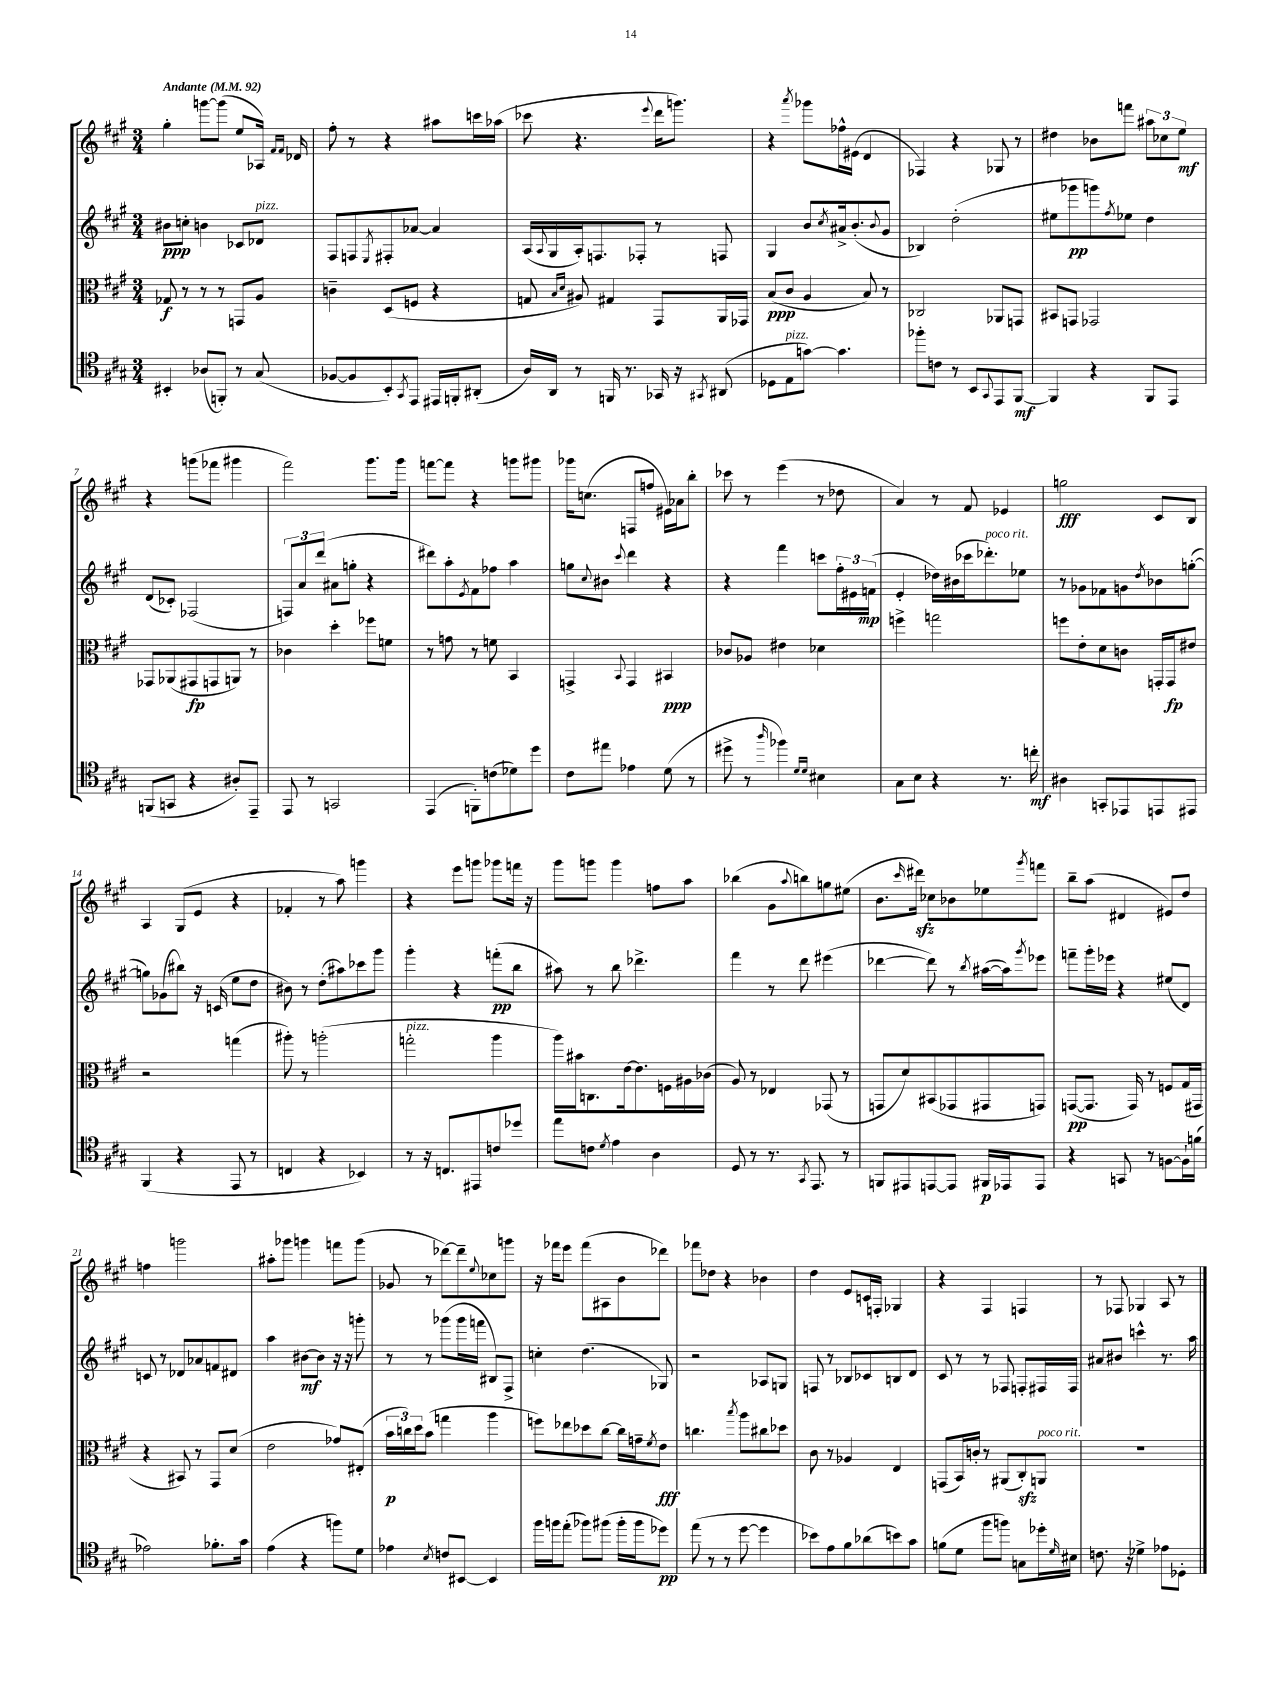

**kern	**kern	**kern	**kern
*staff4	*staff3	*staff2	*staff1
*clefC4	*clefC3	*clefG2	*clefG2
*k[f#c#g#]	*k[f#c#g#]	*k[f#c#g#]	*k[f#c#g#]
*M3/4	*M3/4	*M3/4	*M3/4
*MM92	*MM92	*MM92	*MM92
4BB#'/	8G-/	8b#\L	4gg#'\
.	8r	8cc'\J	.
(8A-/L	8r	4b\	[8ggg\L
8FF'/J)	8r	.	(8ggg\]J
8r	8GG/L	8c-/L	8ee/L
(8G#/	8A/J	8d-/J	16A-/Jk)
.	.	.	16qqf#/LL
.	.	.	16qqf#/JJ
.	.	.	16d-/
=	=	=	=
[8F-/L	4c~\	8F#/L	8ff#'\
8F-/]	.	8F/	8r
.	.	8qE/	.
8BB'/)	(8D/L	8F#'/	4r
8qGG#/	.	.	.
8EE/J	8F/J	[8a-/J	.
16EE#/LL	4r	4a-/]	8aa#\L
16FF'/J	.	.	.
(8AA#'/J	.	.	16ccc\L
.	.	.	(16aa-\JJ
=	=	=	=
16A/LL)	8G/	(16A/LL	8ccc-\
.	.	8qqA/	.
16AA/JJ	.	16G#/	.
.	16qqB/LL	.	.
.	16qqd/JJ	.	.
8r	8A#/)	16A'/J)	4.r
.	.	8.F/	.
16FF/	4G#/	.	.
8.r	.	.	.
.	.	8F-'/J	.
.	.	.	8qqeee/
16GG-/	8GG#/L	8r	16ddd\LK
16r	.	.	8.ggg\J)
8qGG#/	.	.	.
(8AA#/	16AA/L	8F/	.
.	16GG-/JJ	.	.
=	=	=	=
8D-\L	(8B/L	4G#/	4r
8E\	8c#/J	.	.
.	.	.	8qaaa/
[8g\J)	4A/	8b/L	8ggg-\L
.	.	8qcc#/	.
4.g\]	.	16a#^/k	16ff-^^\L
.	.	(8.b'/	(16e#\JJ
.	8B/)	.	4d/
.	.	8qqb/	.
.	8r	8g#/J	.
=	=	=	=
8ff-'\L	2C-/	4B-/)	4F-/)
8c\J	.	.	.
8r	.	(2dd'\	4r
8BB/L	.	.	.
8qqGG#/	.	.	.
8EE/	8AA-/L	.	8G-/
[8FF#/J	8GG/J	.	8r
=	=	=	=
4FF#/]	8BB#/L	8ee#\L	4dd#\
.	8GG/J	8ggg-\	.
4r	2GG-/	8ggg\)	8b-\L
.	.	8qff#/	.
.	.	8ee-\J	8fff\J
8FF#/L	.	4dd\	12aa#\L
.	.	.	12cc-\
8EE/J	.	.	.
.	.	.	12ee\J
=	=	=	=
(8FF/L	8GG-/L	(8d/L	4r
8GG/J	(8AA-/	8c-'/J)	.
4r	8GG#/	(2F-/	(8ggg\L
.	8GG/	.	8fff-\J
8A#'/L)	8AA/J)	.	4ggg#\
8EE~/J	8r	.	.
=	=	=	=
8EE/	4c-\	12F/L)	2fff#\)
.	.	12a/	.
8r	.	.	.
.	.	(12ddd/J	.
2GG/	4dd'\	8a#\L	.
.	.	8gg'\J	.
.	8ff-\L	4r	8.ggg#\L
.	8f\J	.	.
.	.	.	16ggg#\Jk
=	=	=	=
(4EE/	8r	8ddd#\L)	[8fff\L
.	8g\	8aa'\	8fff\]J
.	.	8qe/	.
8FF'\L)	8r	8f#\	4r
(8c\	8f\	8ff-\J	.
8d-\)	4BB/	4aa\	8ggg\L
8dd\J	.	.	8ggg#\J
=	=	=	=
8c#\L	4GG^/	8gg\L	16ggg-\LK
.	.	.	(8.cc\J
.	.	8qqcc#/	.
8ee#\J	.	8b#\J	.
.	8qqBB/	8qqccc#/	.
4e-\	4GG/	4ddd\	8F/L
.	.	.	8ff/J
(8d\	4BB#/	4r	16e#\LL)
.	.	.	16a-\J
8r	.	.	8bb'\J
=	=	=	=
8dd#^\	8c-/L	4r	8ccc-\
8r	8A-/J	.	8r
16qqaa/	.	.	.
4ff-\)	4e#\	4fff#\	(4eee\
16qqd/LL	.	.	.
16qqd/JJ	.	.	.
4B#\	4d-\	8ccc\L	8r
.	.	24ff#'\L	8dd-\
.	.	24e#\	.
.	.	(24f\JJ	.
=	=	=	=
8G#\L	4ff^\	4e'/	4a/)
8B\J	.	.	.
4r	2gg\	16dd-\LL)	8r
.	.	(16b#\	.
.	.	16ccc-\J	8f#/
.	.	8.ddd-'\)	.
8.r	.	.	4e-/
.	.	8ee-\J	.
16cc'\	.	.	.
=	=	=	=
4A#\	8ff\L	8r	2gg\
.	8e'\	8g-\L	.
8GG'/L	8d\	8f-\	.
8EE-/	8c\J	8g\	.
.	.	8qdd/	.
8EE/	16GG'/LL	8b-\	8c#/L
.	16GG/J	.	.
8EE#/J	8e#/J	([8gg'\J	8B/J
=	=	=	=
(4FF#/	2r	8gg\]L)	4A/
.	.	(8g-\	.
4r	.	8bb#\J)	(8G#/L
.	.	16r	8e/J
.	.	(16c/	.
8EE/	(4gg\	8ee\L	4r
8r	.	8dd\J	.
=	=	=	=
4C/	8aa#'\)	8b#\)	4f-'/
.	8r	8r	.
4r	(2aa'\	(8dd'\L	8r
.	.	8aa#\)	8aa\)
4BB-/)	.	8ccc-\	4ggg\
.	.	8ggg#\J	.
=	=	=	=
8r	2gg'\	4ggg#'\	4r
16r	.	.	.
8.C/L	.	.	.
.	.	4r	8eee\L
8EE#/	.	.	8ggg\J
8c/	4aa\	(8fff'\L	8ggg-\L
8dd-/J	.	8bb\J	16fff\Jk
.	.	.	16r
=	=	=	=
8ee\L	16aa\LL)	8aa#\)	8ggg#\L
.	16b#\J	.	.
8c\J	8.C\	8r	8ggg\J
8qd/	.	.	.
4e\	.	8bb\	4ggg\
.	[16e\k	.	.
.	8.e\]	4.ddd-^\	.
4A\	.	.	8ff\L
.	16F\L	.	.
.	16A#\	.	8aa\J
.	(16c-\JJ	.	.
=	=	=	=
8D/	8A/)	4fff#\	(4bb-\
8r	8r	.	.
8.r	4E-/	8r	8g#\L
.	.	.	8qqaa/
.	.	8ddd\	8bb\)
8qGG#/	.	.	.
8.EE/	.	.	.
.	(8GG-/	(4eee#\	8gg\
8r	8r	.	(8ee#\J
=	=	=	=
8FF/L	8GG/L	[4ddd-\	8.b\L
8EE#/	8d/)	.	.
.	.	.	16qqccc#/
.	.	.	16ddd#\Jk)
[8EE/	(8BB#/	8ddd-\])	8cc-\L
8EE/]J	8GG-/	8r	8b-\
.	.	8qbb/	.
16FF#/LL	8GG#/	([16aa#\LL	8ee-\
16EE-/J	.	16aa#\]J)	.
.	.	8qggg#/	8qggg#/
8EE-/J	8GG/J)	8eee-\J	8fff\J
=	=	=	=
4r	([8GG/L	8fff~\L	8bb~\L
.	8.GG/]J	16ggg#'\L	(8aa\J
.	.	16eee-\JJ	.
8GG/	.	4r	4d#/
.	16GG/)	.	.
8r	8r	.	.
[8F\L	8F/L	(8ee#/L	8e#/L)
16F`\]L	(16G#/L	8d/J)	8dd/J
(16f\JJ	16GG#/JJ	.	.
=	=	=	=
2e-\)	4r	8c/	4ff\
.	.	8r	.
.	8BB#/)	8d-/L	2ggg\
.	8r	8a-/	.
8.f-'\L	8GG#/L	8f/	.
.	(8d/J	8d#/J	.
16g#\Jk	.	.	.
=	=	=	=
(4e\	2e\	4aa\	8aa#'\L
.	.	.	8ggg-\J
4r	.	[8b#\L	4ggg\
.	.	8b#\]J	.
8ff\L)	8g-/L)	16r	8fff\L
.	.	16r	.
8d\J	(8E#'/J	8ggg'\	(8ggg\J
=	=	=	=
4e-\	24b\LL	8r	8g-/
.	24cc\)	.	.
.	24dd\J	.	.
.	(8b\J	8r	8r
8qB/	.	.	.
8c/L	4gg\	(8ggg-\L	[8ddd-\L)
[8BB#/J	.	16ggg-\L	8ddd-~\]
.	.	16fff\JJ	.
.	.	.	8qqee/
4BB#/]	4aa\	8B#/L)	8cc-\
.	.	8F#^/J	8ggg\J
=	=	=	=
16ff#\LL	8ff\L)	4cc'\	16r
16ff\J	.	.	16fff-\LK
(8ee'\J	8ee-\	.	8eee\J
8ff-\L)	8dd-\	(4.dd\	(8fff-\L
(8ff#\J	[8cc#\J	.	8A#\
16ff#'\LL	16cc#\]LL	.	8b\
16ff#\J	16g~\J	.	.
.	8qf#/	.	.
8dd-\J)	8e\J	8G-/)	8ddd-\J)
=	=	=	=
(8ee\	4.cc\	2r	8fff-\L
8r	.	.	8dd-\J
8r	.	.	4r
.	8qbb/	.	.
[8dd\	8aa\L	.	.
4dd\]	8cc#\	8A-/L	4b-\
.	8dd-\J	8G/J	.
=	=	=	=
8b-\L)	8c#\	8F/	4dd\
8e\	8r	8r	.
8f#\	4A-/	8B-/L	8e/L
(8a-\	.	8c-/	16c/L
.	.	.	16F'/JJ
8b\)	4E/	8B/	4G-/
8g#\J	.	8d/J	.
=	=	=	=
(8f\L	(8GG/L	8c#/	4r
8d\J	16BB/L)	8r	.
.	16c'/JJ	.	.
8ff#\L	8r	8r	4F#/
8ff\J)	(8AA#/L	8F-/	.
8G\L	8C#'/)	8F'/L	4F/
16dd-'\L	8AA/J	16F#/L	.
16qqd/	.	.	.
16B#\JJ	.	16F#/JJ	.
=	=	=	=
8.c\	2.r	8a#/L	8r
.	.	8b#/J	8F-/
16r	.	.	.
4d-^\	.	4ccc^^\	4G-/
8e-\L	.	8.r	8A/
8D-'\J	.	.	8r
.	.	16aa\	.
==	==	==	==
*-	*-	*-	*-
